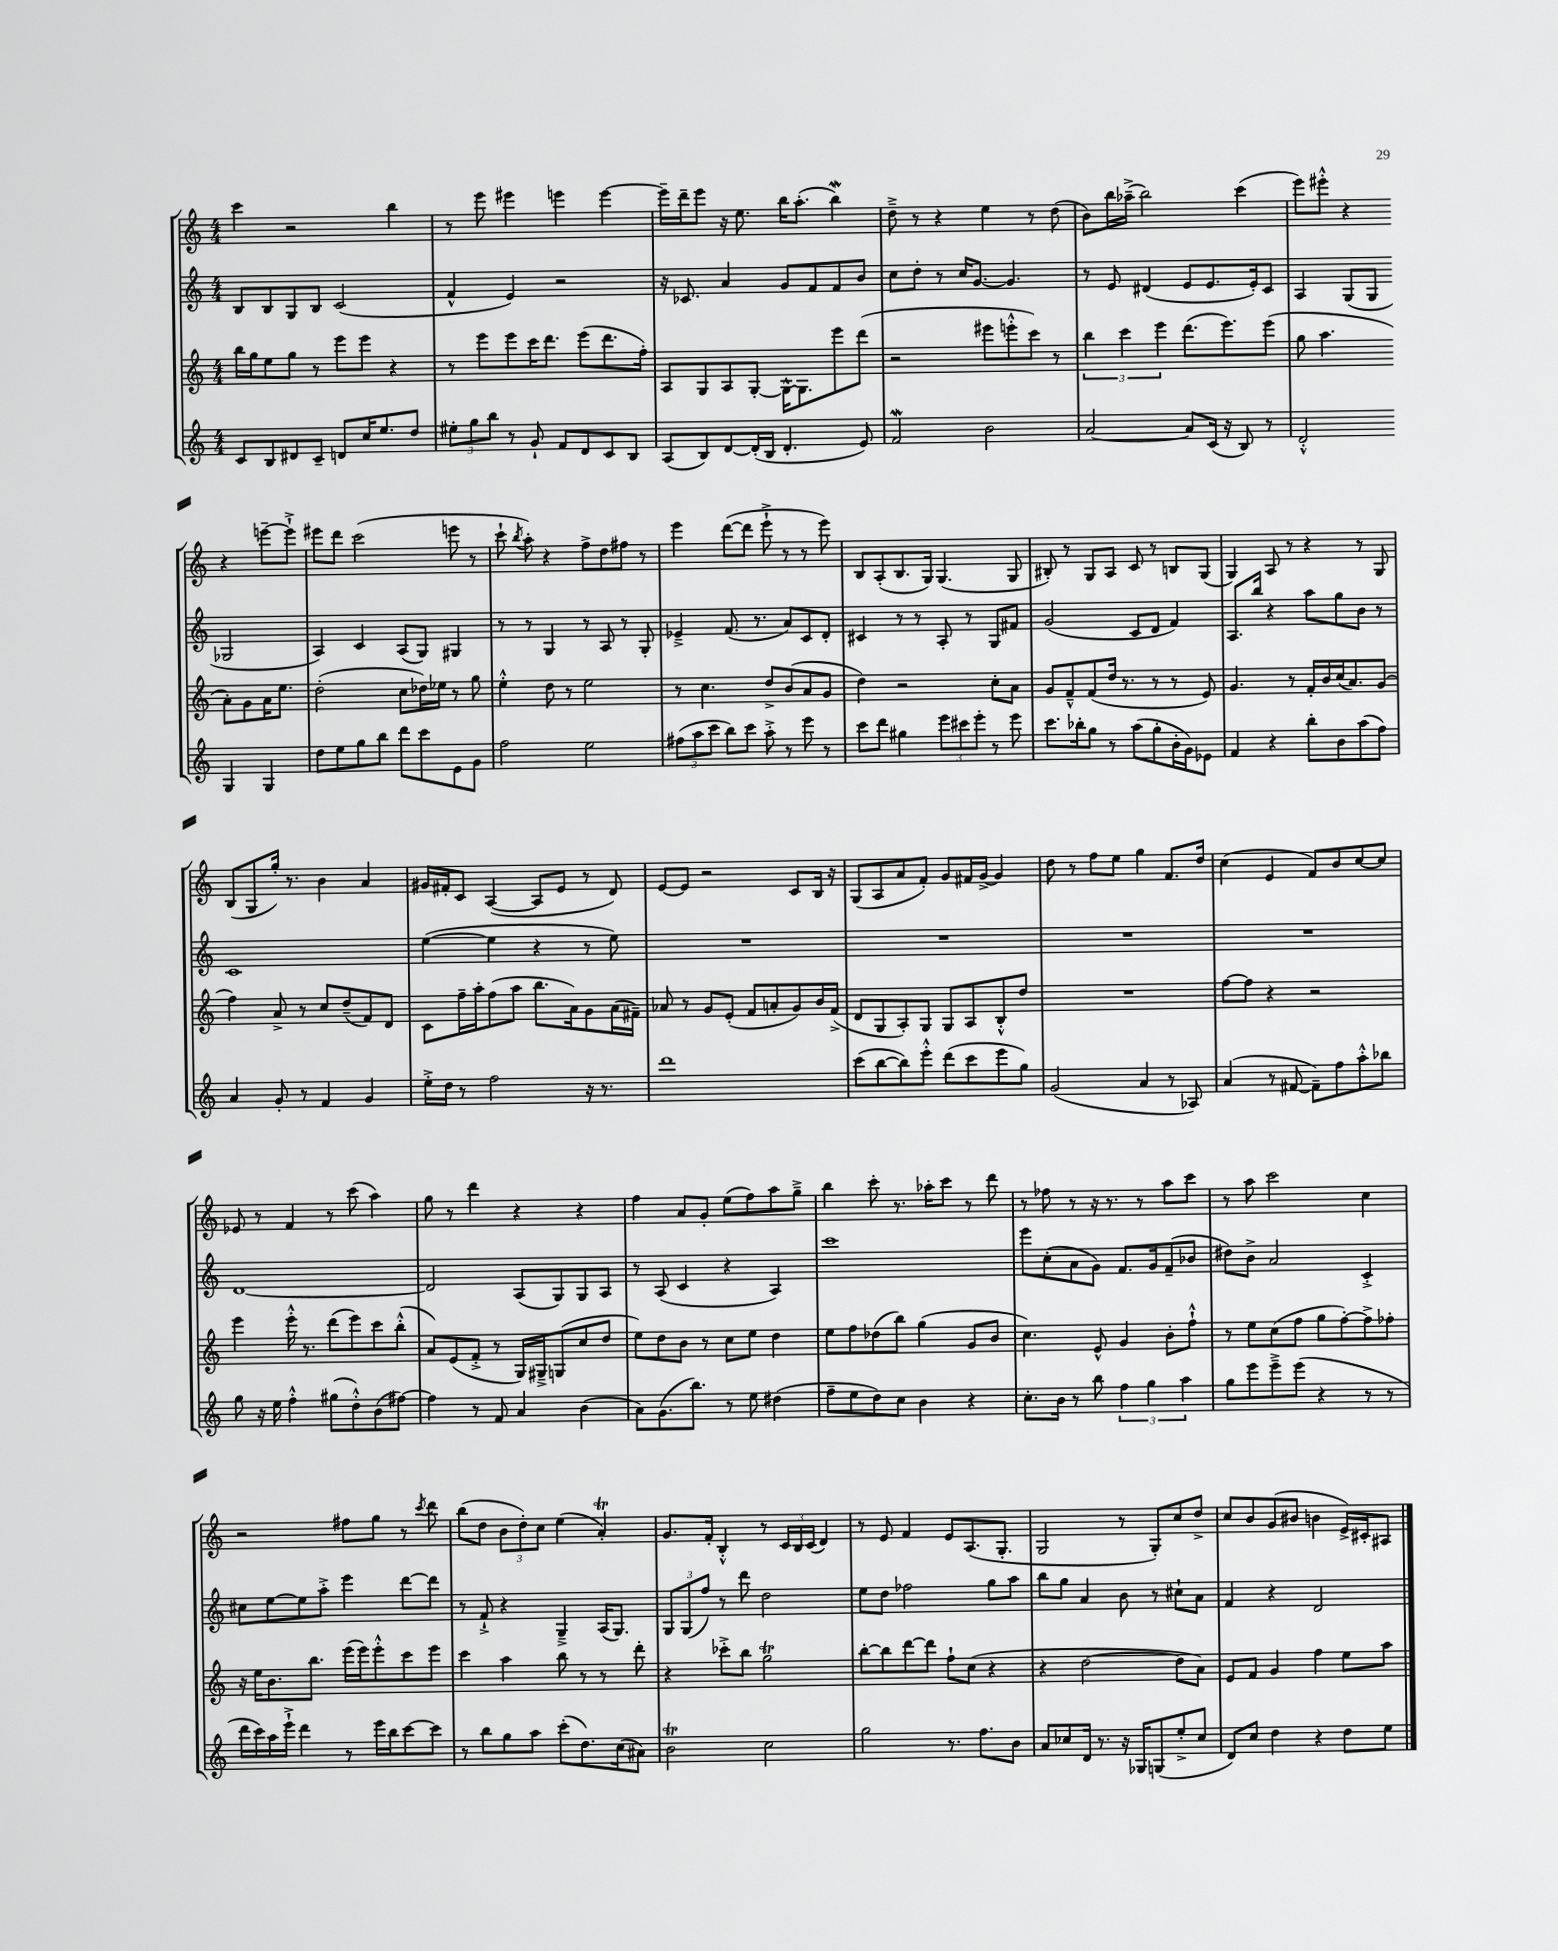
<<
\new StaffGroup <<
\new Staff = "s0" {
    \clef treble \key c \major \numericTimeSignature \time 4/4
    \autoBeamOff c'''4 r2 b''4 |
    r8 e'''8 eis'''4 e'''4 e'''4~ |
    e'''16[-- d'''16-- e'''8] r16 e''8. b''16[ a''8.]-.( b''4\mordent) |
    d''8---> r8 r4 e''4 r8 d''8( |
    b'8[) b''16 aes''16]--->( b''2) c'''4( |
    e'''8[) eis'''8]-.-^ r4 r4 e'''8[~-- e'''8]-!-> |
    eis'''8[ d'''8] c'''2( e'''8 r8 |
    c'''8-! \acciaccatura { b''8 } a''8-.) r4 f''8[-> d''8 fis''8] r8 |
    e'''4 d'''8[~( d'''8] e'''8-!-> r8 r8 e'''8) |
    b8[ a8-.( b8. g16]) g4.( g8 |
    bis8-.) r8 g8[ a8] c'8 r8 b8[ g8]( |
    g4) a8 r8 r4 r8 g8 |
    b8[( g8 g''16]-.) r8. b'4 a'4 |
    gis'16[ fis'16-. c'8] a4~( a8[ e'8] r8 d'8) |
    e'8[~ e'8] r2 c'8[ b16] r16 |
    g8[( a8 a'8 f'8]-.) g'8[ fis'16 g'16]~-> g'4 |
    d''8 r8 f''8[ e''8] g''4 f'8.[ d''16] |
    c''4( e'4 f'8[) b'8 c''8~ c''8] |
    ees'8 r8 f'4 r8 c'''8( a''4) |
    g''8 r8 d'''4 r4 r4 |
    f''4 a'8[ g'8]-. e''8[( f''8) a''8 g''8]---> |
    b''4 c'''8-. r8. aes''16[-. c'''8] r8 d'''8 |
    r8 fes''8 r8 r16 r8. r8 a''8[ c'''8] |
    r8 a''8 c'''2 c''4 |
    r2 fis''8[ g''8] r8 \acciaccatura { c'''8 } d'''8 |
    b''8[( d''8] \tuplet 3/2 { b'8[ d''8-.) c''8] } e''4( a'4-.\trill) |
    g'8.[ f'16]-. b4-.-^ r8 \tuplet 3/2 { c'16[ b16 c'16]( } d'4) |
    r8 e'8 f'4 e'8[ a8.( g8.]-. |
    g2 r8 g8[-.) c''8 d''8]-> |
    c''8[ b'8 g'8( bis'8] b'4 e'16[->) cis'16-. ais8] \bar "|." |
}
\new Staff = "s1" {
    \clef treble \key c \major \numericTimeSignature \time 4/4
    \autoBeamOff b8[ b8 g8 b8] c'2( |
    f'4-^ e'4) r2 |
    r16 ces'8. a'4 g'8[ f'8 f'8 b'8] |
    c''8[ d''8]-. r8 c''16[ g'8.]~ g'4. |
    r8 e'8 dis'4( e'8[ e'8. e'16-.) c'8] |
    a4 g8[( g8] ges2 |
    a4) c'4 a8[( g8]) gis4 |
    r8 r8 g4 r8 a8 r8 g8-. |
    ees'4---> f'8.( r8. a'8[) c'8 d'8]-. |
    cis'4 r8 r8 a8-. r8 g8[ fis'8] |
    g'2( c'8[ d'8] f'4) |
    a8.[ b''16] r4 a''8[ g''8 b'8] r8 |
    c'1 |
    e''4~( e''4 r4 r8 e''8) |
    R1 |
    R1 |
    R1 |
    R1 |
    d'1~ |
    d'2 a8[( g8) g8 a8] |
    r8 a8( c'4 r4 a4) |
    c'''1 |
    e'''8[ c''8-.( a'8 g'8]) f'8.[ g'16 f'8--( bes'8] |
    dis''8[) b'8]-> a'2 c'4-.-> |
    cis''8[ e''8~ e''8 a''8]-.-> e'''4 d'''8[~ d'''8] |
    r8 f'8-!-> r4 g4---> a16[( g8.]) |
    \tuplet 3/2 { g8[ g8( f''8]) } r8 d'''8 d''2 |
    e''8[ d''8] fes''2 g''8[ a''8] |
    b''8[ g''8] a'4 b'8 r8 cis''8[-! a'8] |
    f'4 r4 d'2 \bar "|." |
}
\new Staff = "s2" {
    \clef treble \key c \major \numericTimeSignature \time 4/4
    \autoBeamOff b''16[ g''16 e''8 g''8] r8 e'''8[ e'''8] r4 |
    r8 e'''8[ e'''8 c'''16 d'''8.] e'''8[( d'''8. f''16]-.) |
    a8[ g8 a8 g8]~-. g16[~-^ g8. e'''8 d'''8]( |
    r2 eis'''8[ e'''8-.-^ c'''8]) r8 |
    \tuplet 3/2 { b''4 c'''4 e'''4 } d'''8.[( e'''8.) e'''8]( |
    g''8 a''4. a'8[-.) g'8 a'16 e''8.] |
    d''2-.( c''8[ des''16) ees''16] r8 g''8 |
    e''4-.-^ d''8 r8 e''2 |
    r8 c''4. d''8[-> b'8( a'8 g'8] |
    d''4) r2 c''8[-. a'8] |
    g'8[ f'8---^ f'8( d''16] r8. r8 r8 e'8) |
    g'4. r8 f'16[-. b'16 c''16( a'8.) g'8]( |
    f''4) a'8-> r8 c''8[ d''8--( f'8) d'8] |
    c'8[ f''16-- a''16-. f''8( a''8] b''8.[ a'16) g'8 a'16( fis'16]--) |
    aes'8 r8 g'8[ e'8]-.( f'8[ a'8-. g'8) b'16 f'16]->( |
    d'8[ g8 a8-.) g8] g8[ a8 b8-.-^ d''8] |
    R1 |
    f''8[~ f''8] r4 r2 |
    e'''4 e'''16-.-^ r8. d'''8[( e'''8) c'''8 b''8]-.-^( |
    a'8[) e'8( f'8]-.-> r8 g16[) gis16---> g8( c''8 d''8] |
    e''8[) d''8 b'8] r8 c''8[ e''8] d''4 |
    e''8[ f''8 des''8( b''8]) g''4( g'8[ b'8] |
    c''4.) e'8-^ g'4 b'8[-. f''8]-!-^ |
    r8 e''8[ c''8( f''8] g''8[ f''8~-.) f''8-> fes''8]-. |
    r16 e''16[ b'8. b''8.] e'''16[( e'''16) e'''8-.-^ c'''8 e'''8] |
    c'''4 a''4 b''8 r8 r8 d'''8-. |
    r4 ces'''8[-.-> b''8] g''2\trill |
    b''8[~-. b''8 d'''8~ d'''8] f''8[-! c''8]( r4 |
    r4 d''2~ d''8[ a'8]) |
    e'8[ f'8] g'4 f''4 e''8[ a''8] \bar "|." |
}
\new Staff = "s3" {
    \clef treble \key c \major \numericTimeSignature \time 4/4
    \autoBeamOff c'8[ b8 dis'8 c'8]-- d'8[ c''16 e''8. d''8] |
    \tuplet 3/2 { eis''8[-. g''8 b''8] } r8 g'8-! f'8[ d'8 c'8 b8] |
    a8[( b8) d'8~ d'16-.( b16] d'4.-. e'8) |
    f'2\mordent b'2 |
    a'2~ a'8[ c'16]( r16 b8) r8 |
    d'2-.-^ g4 g4 |
    d''8[ e''8 g''8 b''8] d'''8[ c'''8 e'8 g'8] |
    f''2 e''2 |
    \tuplet 3/2 { fis''8[( a''8 c'''8] } b''8[) c'''8] a''8-.-> r8 e'''8 r8 |
    c'''8[ d'''8] gis''4 \tuplet 3/2 { e'''8[ cis'''8 e'''8]-. } r8 e'''8 |
    c'''8.[ bes''16-. g''8] r8 a''8[( g''8-. b'16-. g'16) ees'8] |
    f'4 r4 b''8[-. b'8 a''8( f''8]) |
    a'4 g'8-. r8 f'4 g'4 |
    e''16[-.-> d''16] r8 f''2 r16 r8. |
    d'''1 |
    c'''8[( b''8~ b''8) e'''8]-.-^ d'''8[( c'''8 e'''8 g''8]) |
    g'2( a'4 r8 aes8) |
    a'4( r8 fis'8~ fis'8[--) f''8 a''8-.-^ bes''8] |
    g''8 r16 e''16 f''4-.-^ gis''8[( d''8-.-^) b'8( fis''8]~) |
    fis''4 r8 f'8 a'4 b'4( |
    a'8[) g'8.( b''8.]) r8 e''8 dis''4( |
    f''8[-- e''8 d''8) c''8] b'4 r4 |
    c''8.[-. b'16] r8 b''8 \tuplet 3/2 { f''4 g''4 a''4 } |
    g''8[ e'''8 e'''8---> e'''8]( r4 r8 r8 |
    d'''16[ c'''16) a''16 e'''16]-!-> d'''4 r8 e'''16[ b''16 c'''8~ c'''8] |
    r8 b''8[ g''8 a''8] c'''8[-.( d''8.) c''16( ais'8]) |
    b'2\trill c''2 |
    g''2 r8. f''8.[ b'8] |
    a'8[ ces''8 d'16] r8. r16 ges16[ g8( e''8-.-> ces''8] |
    d'8[) c''8] d''4 r4 d''8[ e''8] \bar "|." |
}
>>
>>
\layout { \context { \Score \remove "Bar_number_engraver" } }
